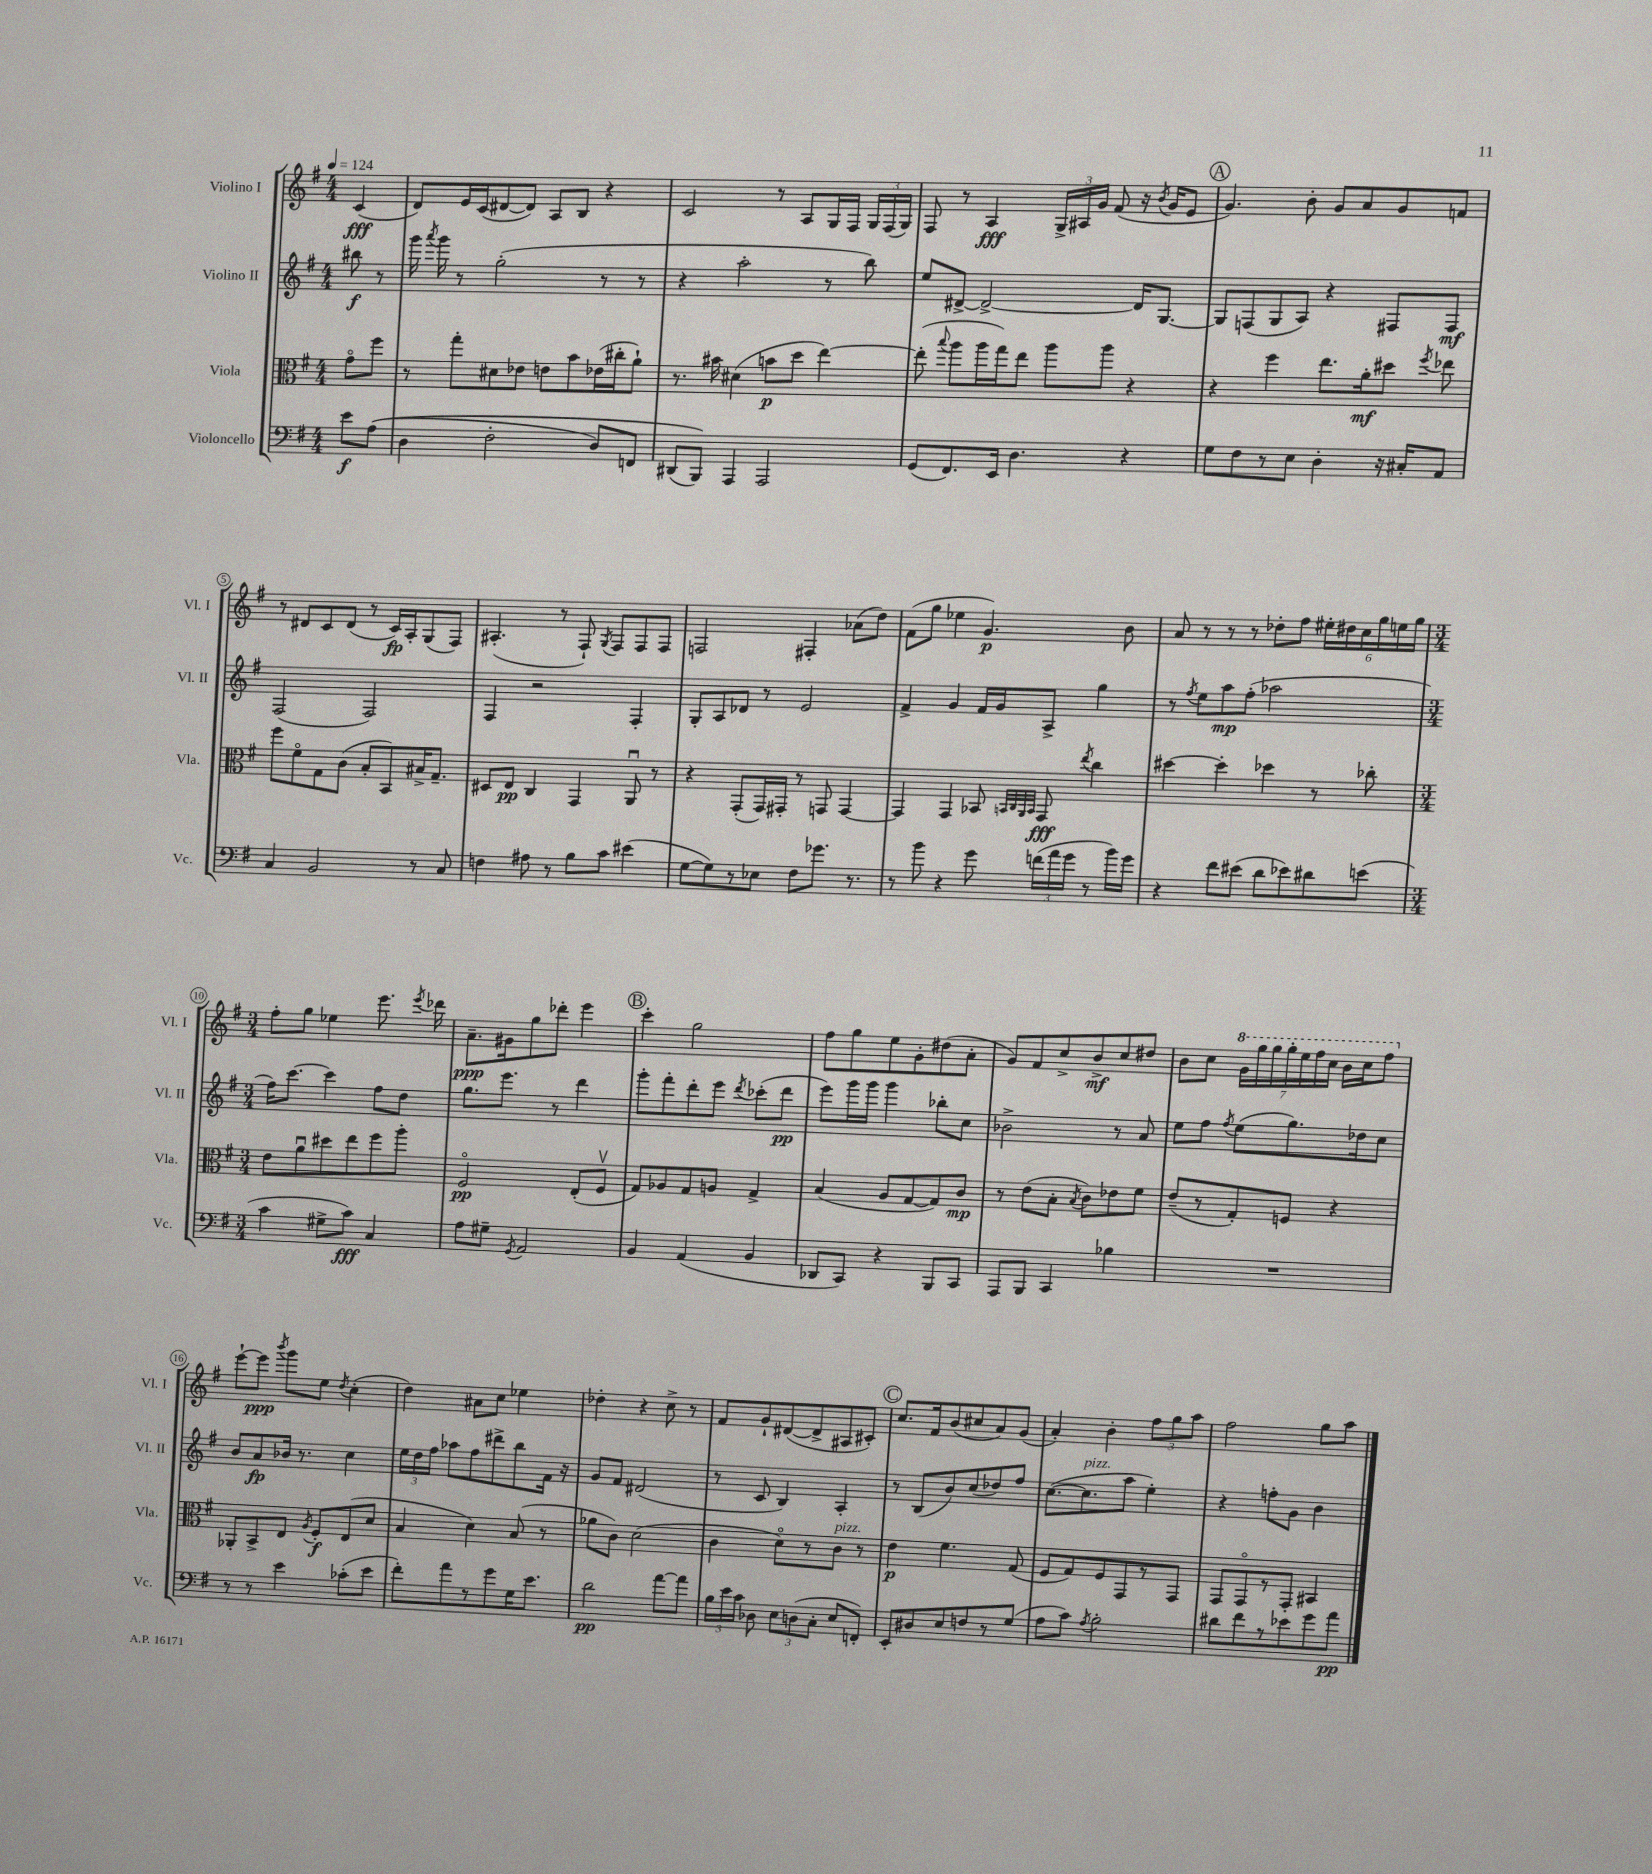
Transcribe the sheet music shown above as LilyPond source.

<<
\new StaffGroup <<
\new Staff = "s0" \with { instrumentName = "Violino I" shortInstrumentName = "Vl. I" } {
    \clef treble \key g \major \numericTimeSignature \time 4/4 \partial 4 \tempo 4 = 124
    \autoBeamOff c'4\fff( |
    d'8[) e'16 c'16( dis'8~ dis'8]) a8[ b8] r4 |
    c'2 r8 a8[ g16 fis16] \tuplet 3/2 { g16[ fis16( g16]) } |
    fis8 r8 a4\fff \tuplet 3/2 { g16[-> ais16 g'16] } fis'8( r16 \acciaccatura { b'8 } g'16[ e'8] |
    \mark \markup { \circle "A" } g'4.) b'8-. g'8[ a'8 g'8 f'8] |
    r8 dis'8[ c'8 dis'8]( r8 c'16[\fp) a16-. g8( fis8]) |
    ais4.-.( r8 fis8-!) \acciaccatura { g8 } fis8[ fis8 fis8] |
    f2 fis4-. aes'8[( d''8]) |
    fis'8[( g''8] ees''4 g'4.\p) b'8 |
    a'8 r8 r8 r8 des''8[-. fis''8] \tuplet 6/4 { eis''16[-. dis''16 c''16 g''16 e''16 g''16] } |
    \numericTimeSignature \time 3/4 fis''8[-. g''8] ees''4 e'''8. \acciaccatura { e'''8 } des'''16 |
    a'8.[--\ppp gis'16 g''8 des'''8]-. e'''4 |
    \mark \markup { \circle "B" } c'''4-. g''2 |
    fis''8[ g''8 e''8 g'8-. dis''8( a'8]-. |
    g'8[) fis'8 c''8-> b'8->\mf c''8 dis''8] |
    b'8[ c''8] \tuplet 7/4 { \ottava #1 g''16[ g'''16 g'''16 g'''16-. e'''16 fis'''16 c'''16] } b''16[ c'''16 fis'''8] \ottava #0 |
    e'''8[~-! e'''8]\ppp \acciaccatura { b'''8 } g'''8[ e''8] \acciaccatura { d''8 } c''4-.( |
    d''4) ais'8[ c''8] ees''4 |
    des''4-. r4 c''8-> r8 |
    fis'8[ g'8-! dis'8~( dis'8-> ais8 cis'8]-.) |
    \mark \markup { \circle "C" } c''8.[ fis'16 b'8( cis''8 a'8) g'8]( |
    a'4-.) b'4-. \tuplet 3/2 { fis''8[ g''8 a''8] } |
    fis''2 g''8[ a''8] \bar "|." |
}
\new Staff = "s1" \with { instrumentName = "Violino II" shortInstrumentName = "Vl. II" } {
    \clef treble \key g \major \numericTimeSignature \time 4/4 \partial 4
    \autoBeamOff bis''8\f r8 |
    g'''16 \acciaccatura { a'''8 } g'''16 r8 g''2-.( r8 r8 |
    r4 a''2-. r8 b''8) |
    e''8[ dis'8]~-> dis'2~-> dis'16[ g8.]~ |
    \mark \markup { \circle "A" } g8[ f8( g8 a8]) r4 fis8[ fis8]\mf |
    fis2( fis2) |
    fis4 r2 fis4-. |
    g8[-. a8 des'8] r8 e'2 |
    fis'4-> g'4 fis'16[ g'16 a8]-> g''4 |
    r8 \acciaccatura { fis''8 } e''8[ a''8\mp fis''8]-.( aes''2 |
    \numericTimeSignature \time 3/4 fis''16[) c'''8.]~ c'''4 fis''8[ d''8] |
    g''8.[ e'''8.] r8 d'''4 |
    \mark \markup { \circle "B" } g'''8[-. fis'''8-. d'''8-. e'''8] \acciaccatura { d'''8 } ces'''8[-.( d'''8]\pp |
    e'''8[) g'''16 g'''16] g'''4 bes''8[-. c''8] |
    bes'2-> r8 a'8 |
    e''8[ fis''8] \acciaccatura { fis''8 } e''8[( g''8.) des''16 c''8] |
    b'8[ a'8\fp bes'16] r8. c''4 |
    \tuplet 3/2 { e''16[ d''16 fis''16] } aes''8[ fis''8 dis'''8-> b''8 fis'16] r16 |
    g'8[ fis'8] dis'2( |
    r8 c'8 b4) a4-. |
    \mark \markup { \circle "C" } r8 b8[( b'8) c''8( des''8) fis''8] |
    c''8.[~( c''8.^\markup { \italic "pizz." } a''8] e''4-.) |
    r4 f''8[-. g'8] b'4 \bar "|." |
}
\new Staff = "s2" \with { instrumentName = "Viola" shortInstrumentName = "Vla." } {
    \clef alto \key g \major \numericTimeSignature \time 4/4 \partial 4
    \autoBeamOff g'8[\flageolet fis''8] |
    r8 g''8[-. dis'8 ees'8] e'8[ b'8 ees'16( cis''16-. a'8]-!) |
    r8. bis'16 dis'4( b'8[\p d''8] e''4~) |
    e''8-.( \appoggiatura { b''8 } a''8[ a''16 g''16) e''8] a''8[ a''8] r4 |
    \mark \markup { \circle "A" } r4 fis''4 e''8.[ a'16-.\mf dis''8] \acciaccatura { fis''8 } ees''8 |
    fis''8[ fis'8\flageolet g8 c'8]( b8[-. b,8) bis16-> g8.]-- |
    dis8[ e8]\pp c4 g,4 a,8\downbow r8 |
    r4 g,8[-.( g,16) gis,16]-. r8 g,8 g,4~ |
    g,4 g,4 bes,8 \grace { b,32[ c32 a,32 b,32] } g,8\fff \acciaccatura { e''8 } c''4 |
    dis''4~ dis''4-. des''4 r8 ces''8-. |
    \numericTimeSignature \time 3/4 e'8[ a'8\downbow dis''8 e''8 fis''8 a''8]-. |
    fis2\flageolet\pp e8[-.( fis8]\upbow |
    \mark \markup { \circle "B" } g8[) aes8 g8 a8] g4-> |
    b4( a8[ g8~ g8) c'8]\mp |
    r8 e'8[( b8]-. \acciaccatura { b8 } c'8[) ees'8 fis'8] |
    e'8[--( r8 g8-.) f8] r4 |
    aes,8[-. b,8-> e8] \acciaccatura { a8 } fis8[-.\f e8( d'8] |
    b4 d'4) b8( r8 |
    aes'8[ c'8]) d'2( |
    c'4 d'8[\flageolet) r8 c'8]^\markup { \italic "pizz." } r8 |
    \mark \markup { \circle "C" } e'4\p fis'4. g8( |
    fis8[ g8) fis8 g,8 r8 g,8] |
    g,8[ g,8\flageolet r8 g,8]-. bis,4 \bar "|." |
}
\new Staff = "s3" \with { instrumentName = "Violoncello" shortInstrumentName = "Vc." } {
    \clef bass \key g \major \numericTimeSignature \time 4/4 \partial 4
    \autoBeamOff e'8[\f a8](\( |
    d4 fis2-. d8[) f,8] |
    dis,8[( b,,8])\) a,,4 a,,2 |
    g,8[( fis,8.) e,16] d4. r4 |
    \mark \markup { \circle "A" } g8[ fis8 r8 e8] d4-. r16 cis16[-. a,8] |
    c4 b,2 r8 c8 |
    f4 ais8 r8 b8[ c'8] eis'4( |
    g8[~ g8) r8 ees8] fis8[ ges'8.] r8. |
    r8 b'8 r4 g'8 \tuplet 3/2 { f'16[( a'16 g'16] } r8 b'16[) g'16] |
    r4 fis'8[ eis'8]( d'8[ ees'8) dis'8 e'8]( |
    \numericTimeSignature \time 3/4 c'4 gis8[-> c'8]\fff) c4 |
    a8[ gis8]-- \acciaccatura { g,8 } a,2 |
    \mark \markup { \circle "B" } b,4 a,4( b,4 |
    des,8[ c,8]) r4 b,,8[ c,8] |
    a,,8[ b,,8] c,4 bes4 |
    R2. |
    r8 r8 e'4 ces'8[-.( e'8] |
    fis'8[-.) a'8 r8 g'8 g16 e'8.] |
    d'2\pp a'8[~ a'8] |
    \tuplet 3/2 { b16[ e'16 c'16] } des8 \tuplet 3/2 { e8[ d8( c8]-. } e8[ f,8]-.) |
    \mark \markup { \circle "C" } e,8[-. dis8 e8 f8 r8 g8]( |
    a8[ c'8]) \acciaccatura { a8 } b2-. |
    dis'8[ fis'8 r8 ees'8 g'8 a'8]\pp \bar "|." |
}
>>
>>
\layout { \context { \Score \override BarNumber.stencil = #(make-stencil-circler 0.1 0.3 ly:text-interface::print) } }
